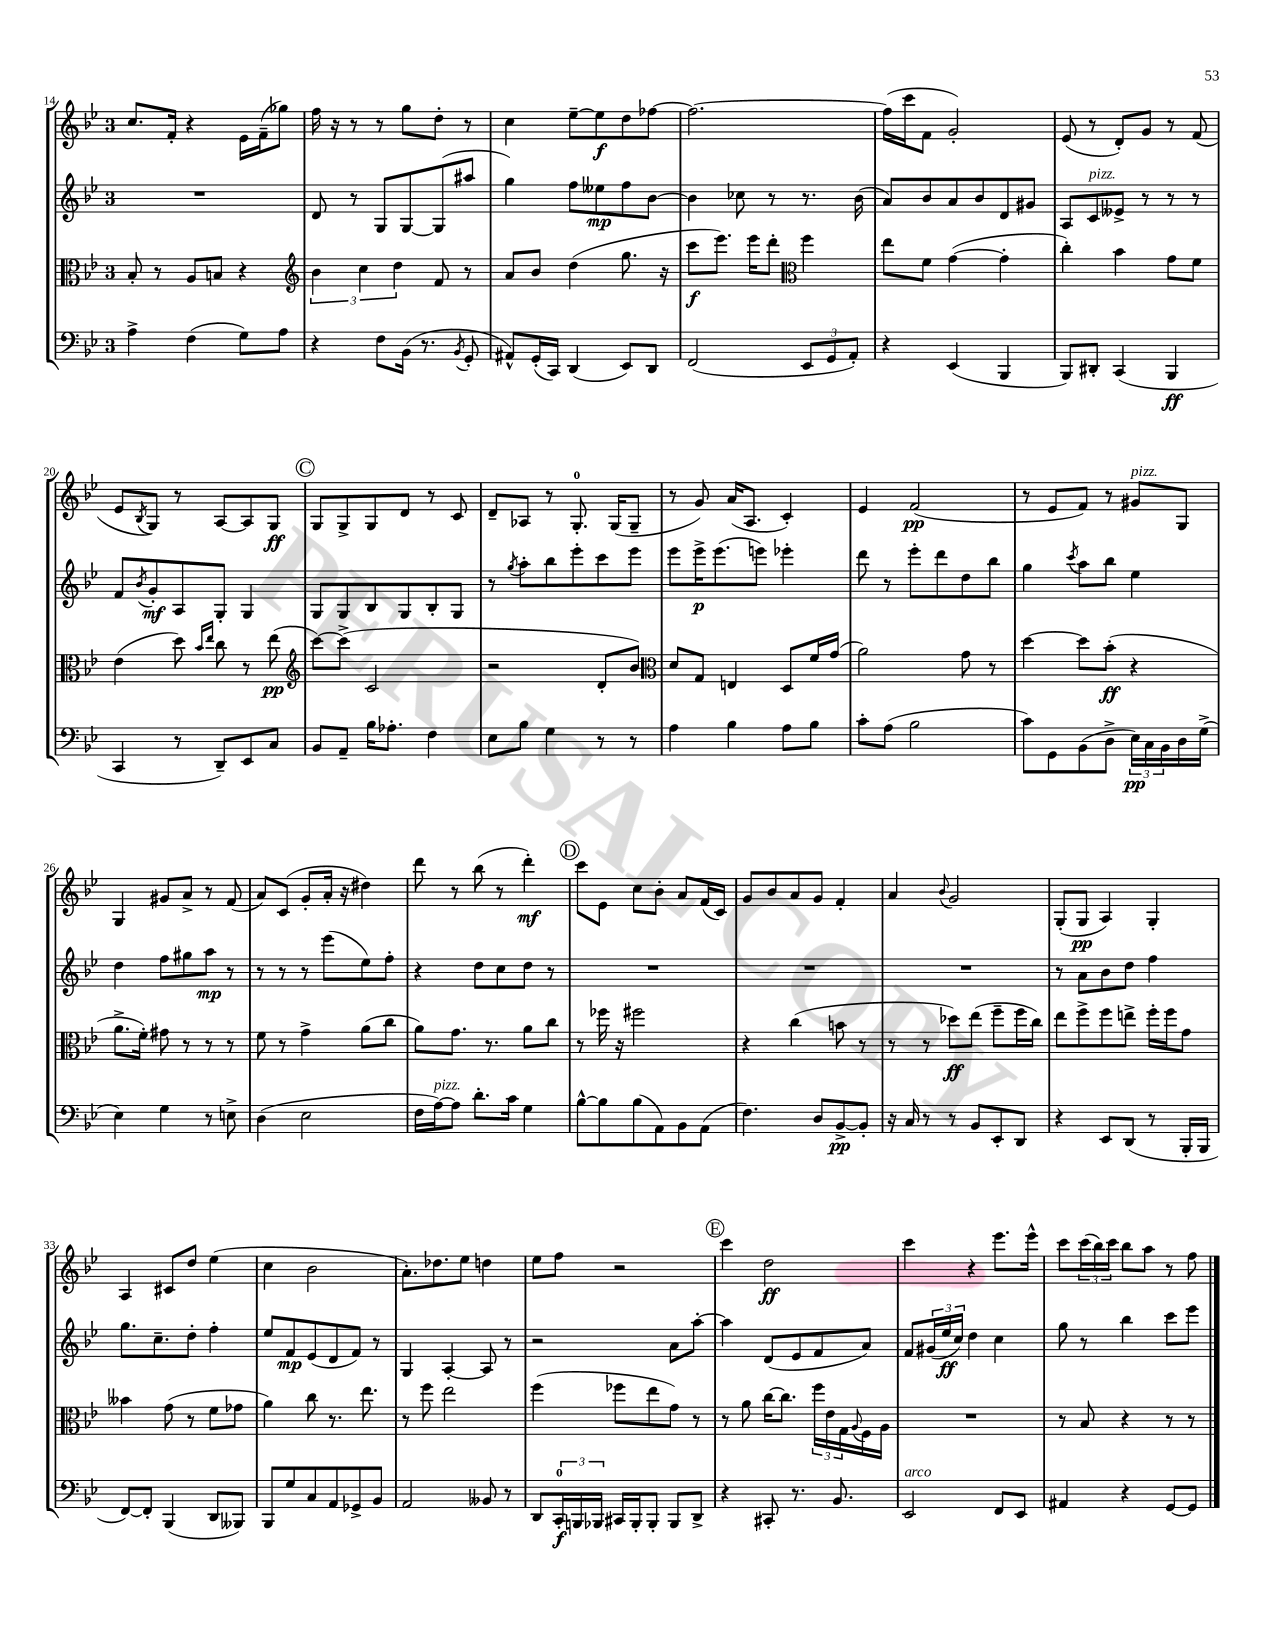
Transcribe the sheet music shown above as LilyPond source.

<<
\new StaffGroup <<
\new Staff = "s0" {
    \clef treble \key bes \major \once \override Staff.TimeSignature.style = #'single-digit \time 3/4
    c''8. f'16-. r4 ees'16 f'16--( ges''8) |
    f''16 r16 r8 r8 g''8 d''8-. r8 |
    c''4 ees''8~-- ees''8\f d''8 fes''8~ |
    fes''2.~ |
    fes''16( c'''16 f'8 g'2-.) |
    ees'8( r8 d'8-.) g'8 r8 f'8( |
    ees'8 \acciaccatura { bes8 } g8) r8 a8~ a8 g8\ff |
    \mark \markup { \circle "C" } g8 g8-> g8 d'8 r8 c'8 |
    d'8-- aes8 r8 g8.-0-. g16( g8-- |
    r8 g'8) a'16( a8. c'4-.) |
    ees'4 f'2\pp( |
    r8 ees'8 f'8) r8 gis'8^\markup { \italic "pizz." } g8 |
    g4 gis'8 a'8-> r8 f'8( |
    a'8) c'8( g'8-. a'16-. r16 dis''4) |
    d'''8 r8 bes''8( r8 d'''4-.\mf) |
    \mark \markup { \circle "D" } c'''8 ees'8 c''8 bes'8-. a'8 f'16( c'16) |
    g'8 bes'8 a'8 g'8 f'4-. |
    a'4 \appoggiatura { bes'8 } g'2 |
    g8-.( g8\pp a4) g4-. |
    a4 cis'8 d''8 ees''4( |
    c''4 bes'2 |
    a'8.-.) des''8. ees''8 d''4 |
    ees''8 f''8 r2 |
    \mark \markup { \circle "E" } c'''4 d''2\ff |
    c'''4 r4 ees'''8. ees'''16-^ |
    c'''8 \tuplet 3/2 { c'''16( bes''16) c'''16 } bes''8 a''8 r8 f''8 \bar "|." |
}
\new Staff = "s1" {
    \clef treble \key bes \major \once \override Staff.TimeSignature.style = #'single-digit \time 3/4
    R2. |
    d'8 r8 g8 g8~ g8( ais''8 |
    g''4) f''8 eeses''8\mp f''8 bes'8~ |
    bes'4 ces''8 r8 r8. bes'16( |
    a'8) bes'8 a'8 bes'8 d'8 gis'8 |
    a8 c'8^\markup { \italic "pizz." } eeses'8-> r8 r8 r8 |
    f'8 \acciaccatura { bes'8 } g'8-.\mf a8 g8-. g4 |
    \mark \markup { \circle "C" } g8 g8 bes8 g8 bes8-. g8 |
    r8 \acciaccatura { g''8 } a''8-. bes''8 ees'''8-. c'''8 ees'''8 |
    ees'''8 ees'''16->\p ees'''8.( e'''8) ees'''4-. |
    d'''8 r8 ees'''8-. d'''8 d''8 bes''8 |
    g''4 \acciaccatura { c'''8 } a''8 bes''8 ees''4 |
    d''4 f''8 gis''8 a''8\mp r8 |
    r8 r8 r8 ees'''8( ees''8) f''8-. |
    r4 d''8 c''8 d''8 r8 |
    \mark \markup { \circle "D" } R2. |
    R2. |
    R2. |
    r8 a'8 bes'8 d''8 f''4 |
    g''8. c''8.-- d''8-. f''4-. |
    ees''8 f'8\mp ees'8( d'8 f'8) r8 |
    g4 a4~-. a8 r8 |
    r2 a'8 a''8~-. |
    \mark \markup { \circle "E" } a''4 d'8( ees'8 f'8 a'8) |
    f'8 \tuplet 3/2 { gis'16( ees''16\ff c''16) } d''4 c''4 |
    g''8 r8 bes''4 c'''8 ees'''8 \bar "|." |
}
\new Staff = "s2" {
    \clef alto \key bes \major \once \override Staff.TimeSignature.style = #'single-digit \time 3/4
    bes8-. r8 a8 b8 r4 |
    \clef treble \tuplet 3/2 { bes'4 c''4 d''4 } f'8 r8 |
    a'8 bes'8 d''4( g''8. r16 |
    c'''8\f ees'''8.) ees'''16 d'''8-. \clef alto f''4 |
    ees''8 f'8 g'4~( g'4-. |
    c''4-.) bes'4 g'8 f'8 |
    ees'4( d''8) \grace { bes'16 ees''16 } c''8 r8 ees''8\pp( |
    \mark \markup { \circle "C" } \clef treble c'''8~) c'''8->( c'2 |
    r2 d'8-. bes'8) |
    \clef alto d'8 g8 e4 d8 f'16 g'16( |
    a'2) g'8 r8 |
    d''4~ d''8 bes'8-.\ff( r4 |
    a'8.-> f'16-.) gis'8 r8 r8 r8 |
    f'8 r8 g'4-> a'8( c''8 |
    a'8) g'8. r8. a'8 c''8 |
    \mark \markup { \circle "D" } r8 fes''16 r16 fis''2 |
    r4 c''4( b'8 r8 |
    r8 r8 des''8\ff) ees''8( f''8-- f''16 c''16) |
    ees''8 f''8-> f''8 e''8-> f''16-. f''16 g'8 |
    beses'4 g'8( r8 f'8 ges'8 |
    a'4) c''8 r8. ees''8. |
    r8 f''8 ees''2 |
    f''4( fes''8 ees''8 g'8) r8 |
    \mark \markup { \circle "E" } r8 a'8 c''16~ c''8. \tuplet 3/2 { f''16 ees'16 g16 } \appoggiatura { a8 } f16 a16 |
    R2. |
    r8 bes8 r4 r8 r8 \bar "|." |
}
\new Staff = "s3" {
    \clef bass \key bes \major \once \override Staff.TimeSignature.style = #'single-digit \time 3/4
    a4-> f4( g8) a8 |
    r4 f8 bes,16( r8. \acciaccatura { bes,8 } g,8-. |
    ais,8-^) g,16-.( c,16) d,4( ees,8) d,8 |
    f,2( \tuplet 3/2 { ees,8 g,8 a,8-.) } |
    r4 ees,4( bes,,4 |
    bes,,8) dis,8-. c,4( bes,,4\ff |
    c,4 r8 d,8--) ees,8 c8 |
    \mark \markup { \circle "C" } bes,8 a,8-- bes16 aes8.-. f4 |
    ees8 bes8 g4 r8 r8 |
    a4 bes4 a8 bes8 |
    c'8-. a8( bes2 |
    c'8) g,8 bes,8( d8-> \tuplet 3/2 { ees16\pp) c16 bes,16 } d16 g16->( |
    ees4) g4 r8 e8-> |
    d4( ees2 |
    f16 a16~^\markup { \italic "pizz." }) a8 d'8.-. c'16 g4 |
    \mark \markup { \circle "D" } bes8~-^ bes8 bes8( a,8) bes,8 a,8( |
    f4.) d8 bes,8~->\pp bes,8-. |
    r16 c16 r8 r8 bes,8 ees,8-. d,8 |
    r4 ees,8 d,8( r8 bes,,16-. bes,,16 |
    f,8~) f,8-. bes,,4( d,8 beses,,8) |
    bes,,8 g8 c8 a,8 ges,8-> bes,8 |
    a,2 beses,8 r8 |
    d,8 \tuplet 3/2 { c,16-0-.\f b,,16 bes,,16 } cis,16 bes,,16-. bes,,8-. bes,,8 d,8-> |
    \mark \markup { \circle "E" } r4 cis,8-. r8. bes,8. |
    ees,2^\markup { \italic "arco" } f,8 ees,8 |
    ais,4 r4 g,8~ g,8 \bar "|." |
}
>>
>>
\layout { \context { \Score currentBarNumber = #14 } }
